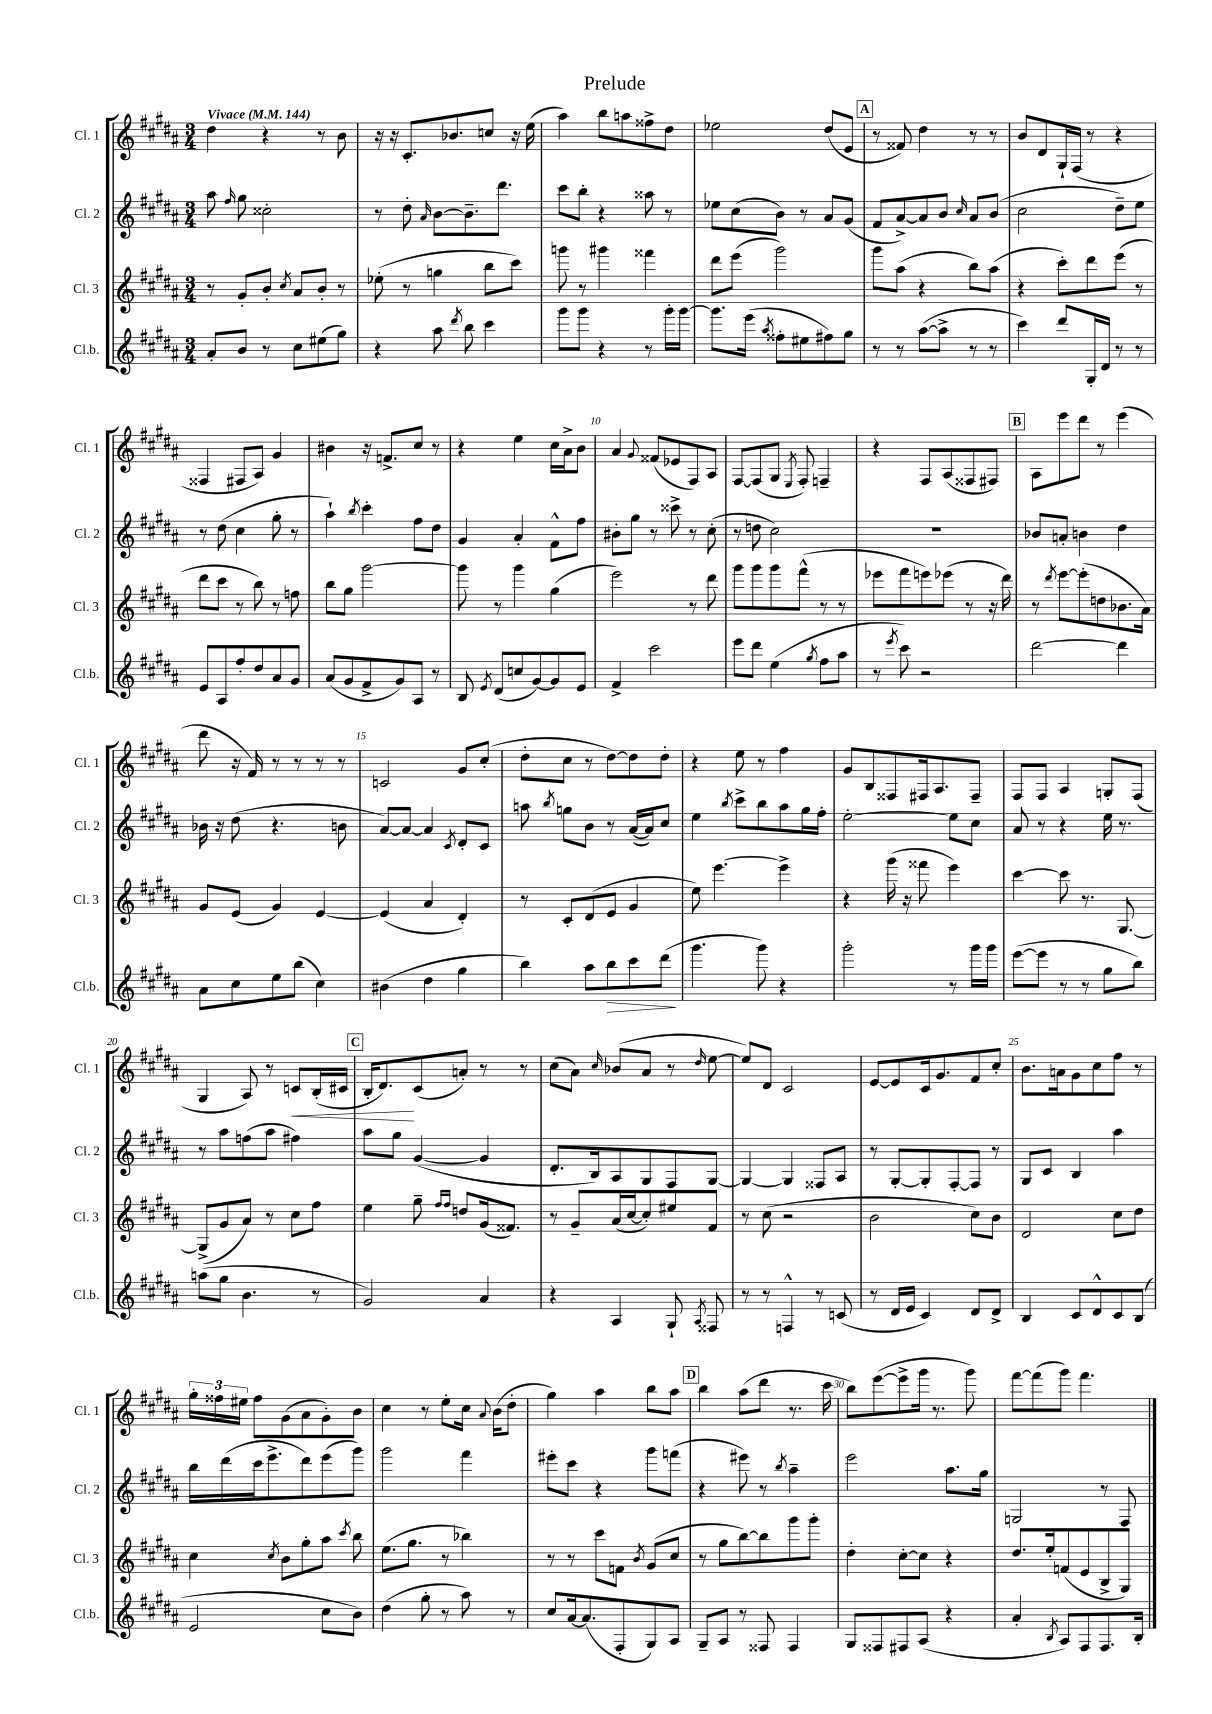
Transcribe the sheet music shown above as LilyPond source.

\header { title = "Prelude" }
<<
\new StaffGroup <<
\new Staff = "s0" \with { instrumentName = "Cl. 1" shortInstrumentName = "Cl. 1" } {
    \clef treble \key b \major \numericTimeSignature \time 3/4 \tempo "Vivace" 4 = 144
    \autoBeamOff dis''4 r4 r8 b'8 |
    r16 r16 cis'8.[-. bes'8. c''8] r16 e''16( |
    ais''4) b''8[ a''8 fisis''8-> dis''8] |
    ees''2 dis''8[( e'8] |
    \mark \markup { \box "A" } r8 fisis'8) dis''4 r8 r8 |
    b'8[ dis'8 gis16-! fis16]( r8 r4 |
    fisis4 fis8[ ais8]) gis'4 |
    bis'4 r16 f'8.[-> cis''8] r8 |
    r4 e''4 cis''16[ ais'16-> b'8] |
    ais'4 \appoggiatura { gis'8 } fisis'8[( ees'8 fis8) ais8] |
    fis8[~ fis8( gis8] \acciaccatura { e8 } fis8-.) f4-- |
    r4 fis8[ ais8( fisis8 fis8]) |
    \mark \markup { \box "B" } ais8[ e'''8 dis'''8] r8 e'''4( |
    dis'''8 r16 fis'16) r8 r8 r8 r8 |
    c'2 gis'8[ cis''8]-.( |
    dis''8[-. cis''8] r8 dis''8[~) dis''8 dis''8]-. |
    r4 e''8 r8 fis''4 |
    gis'8[ b8 fisis8 fis16 ais8. fis8]-- |
    fis8[ fis8] ais4 g8[-. fis8]( |
    gis4 ais8) r8 c'8[\< b16-.( cis'16] |
    \mark \markup { \box "C" } b16[-. dis'8.\!) cis'8( a'8]-.) r8 r8 |
    cis''8[( ais'8]) \grace { cis''16 } bes'8[( ais'8] r8 \grace { dis''16 } e''8~ |
    e''8[) dis'8] cis'2 |
    e'8[~ e'8 cis'16 gis'8. fis'8 cis''8]-. |
    b'8.[ a'16 gis'8 cis''8 fis''8] r8 |
    \tuplet 3/2 { gis''16[-. fisis''16 eis''16] } fisis''8[ gis'8( ais'8 gis'8-.) b'8] |
    cis''4 r8 e''8[-. cis''16] \appoggiatura { ais'8 } b'16[( dis''8]-. |
    gis''4) ais''4 b''8[ ais''8] |
    \mark \markup { \box "D" } b''4 ais''8[( dis'''8] r8. cis'''16 |
    b''8[) e'''8~( e'''8-> gis'''16] r8. gis'''8) |
    fis'''8[~ fis'''8( gis'''8]) fis'''4. \bar "|." |
}
\new Staff = "s1" \with { instrumentName = "Cl. 2" shortInstrumentName = "Cl. 2" } {
    \clef treble \key b \major \numericTimeSignature \time 3/4
    \autoBeamOff ais''8 \grace { fis''16 } gis''8 cisis''2-. |
    r8 dis''8-. \grace { ais'16 } b'8[~ b'8.-- dis'''8.] |
    cis'''8[ b''8]-. r4 aisis''8 r8 |
    ees''8[ cis''8( b'8]) r8 ais'8[ gis'8]( |
    \mark \markup { \box "A" } fis'8[ ais'8~->) ais'8 b'8] \grace { cis''16 } ais'8[ b'8]( |
    cis''2 dis''8[--) e''8] |
    r8 dis''8( cis''4 gis''8-. r8 |
    ais''4-!) \acciaccatura { b''8 } cis'''4-. fis''8[ dis''8] |
    gis'4 ais'4-. fis'8[-^ fis''8] |
    bis'8[-. gis''8] r8 cisis'''8-> r8 cis''8-.( |
    r8 d''8 cis''2) |
    R2. |
    \mark \markup { \box "B" } bes'8[ a'8]-. b'4 dis''4 |
    bes'16 r16 dis''8( r4. b'8 |
    ais'8[~) ais'8]~ ais'4 \acciaccatura { cis'8 } dis'8[-. cis'8] |
    a''8 \acciaccatura { b''8 } g''8[ b'8] r8 ais'16[~( ais'16) cis''8] |
    e''4 \acciaccatura { b''8 } cis'''8[-> b''8 ais''8 gis''16 fis''16]-. |
    e''2~-. e''8[ cis''8] |
    ais'8 r8 r4 e''16 r8. |
    r8 ais''8[ f''8( ais''8] fis''4) |
    \mark \markup { \box "C" } ais''8[ gis''8] gis'4~( gis'4 |
    dis'8.[-. b16) ais8 gis8 fis8 gis8]~ |
    gis4~ gis4 fisis8[ ais8] |
    r8 gis8[~-. gis8-. fis8~-. fis8] r8 |
    gis8[ cis'8] b4 ais''4 |
    b''16[ dis'''16( cis'''16 e'''8.-> dis'''8) e'''8( gis'''8]) |
    gis'''2 fis'''4 |
    eis'''8[-. cis'''8] r4 gis'''8[ f'''8]( |
    \mark \markup { \box "D" } r4 eis'''8) r8 \acciaccatura { b''8 } ais''4-- |
    e'''2 ais''8.[ gis''16] |
    g2 r8 fis8 \bar "|." |
}
\new Staff = "s2" \with { instrumentName = "Cl. 3" shortInstrumentName = "Cl. 3" } {
    \clef treble \key b \major \numericTimeSignature \time 3/4
    \autoBeamOff r8 gis'8[-. b'8]-. \acciaccatura { cis''8 } ais'8[ b'8]-. r8 |
    ees''8-.( r8 g''4 b''8[ cis'''8]) |
    g'''8 r8 gis'''4 fisis'''4 |
    dis'''8[ e'''8]( gis'''2) |
    \mark \markup { \box "A" } gis'''8[ ais''8]( r4 b''8[) ais''8]( |
    r4 cis'''8[-.) dis'''8 e'''8]( r8 |
    dis'''8[ cis'''8] r8 b''8) r8 f''8 |
    b''8[ gis''8] gis'''2~ |
    gis'''8 r8 gis'''4 gis''4( |
    e'''2) r8 dis'''8 |
    gis'''8[ gis'''8 gis'''8 fis'''8]-^( r8 r8 |
    ees'''8[ fis'''8 e'''8) ees'''8]( r8 r16 dis'''16) |
    \mark \markup { \box "B" } r8 \acciaccatura { dis'''8 } e'''8[~ e'''8-.( d''8 bes'8. ais'16]) |
    gis'8[ e'8]( gis'4) e'4~ |
    e'4( ais'4 dis'4-.) |
    r8 cis'8[-. dis'8( e'8] gis'4 |
    e''8) e'''4.~ e'''4-> |
    r4 gis'''16( r16 fisis'''8 e'''4) |
    cis'''4~ cis'''8 r8. gis8.~ |
    gis8[->( gis'8 ais'8]) r8 cis''8[ fis''8] |
    \mark \markup { \box "C" } e''4 gis''8-- \grace { fis''16[ fis''16] } d''8[ gis'16( fisis'8.]) |
    r8 gis'8[-- ais'16( cis''16~ cis''8-.) eis''8 fis'8] |
    r8 cis''8( r2 |
    b'2 cis''8[) b'8] |
    dis'2 cis''8[ dis''8] |
    cis''4 \acciaccatura { cis''8 } b'8[ gis''8-. ais''8] \acciaccatura { cis'''8 } b''8 |
    e''8.[( gis''8.] r8 bes''4) |
    r8 r8 cis'''8[ f'8] \acciaccatura { b'8 } gis'8[( cis''8] |
    \mark \markup { \box "D" } r8 gis''8[ b''8~) b''8 gis'''8 gis'''8]-. |
    dis''4-. cis''8[~-. cis''8] r4 |
    dis''8.[ e''16-. f'8( e'8 b8-> gis8]) \bar "|." |
}
\new Staff = "s3" \with { instrumentName = "Cl.b." shortInstrumentName = "Cl.b." } {
    \clef treble \key b \major \numericTimeSignature \time 3/4
    \autoBeamOff ais'8[-. b'8] r8 cis''8[ eis''8( gis''8]) |
    r4 ais''8 \acciaccatura { dis'''8 } b''8 cis'''4 |
    gis'''8[ gis'''8] r4 r8 gis'''16[-. gis'''16]~ |
    gis'''8.[ e'''16]( \acciaccatura { ais''8 } fisis''8[-. eis''8 fis''8) gis''8] |
    \mark \markup { \box "A" } r8 r8 ais''8[~( ais''8]-> r8 r8 |
    cis'''4) dis'''8[ gis16-. dis'16] r8 r8 |
    e'8[ ais8 fis''8-. dis''8 ais'8 gis'8] |
    ais'8[( gis'8 fis'8-> gis'8) ais8] r8 |
    b8 \acciaccatura { e'8 } dis'8[( c''8 gis'8~) gis'8 e'8] |
    fis'4-> cis'''2 |
    e'''8[ dis'''8] e''4( \acciaccatura { gis''8 } fis''8[ ais''8] |
    r8 \acciaccatura { e'''8 } cis'''8) r2 |
    \mark \markup { \box "B" } dis'''2~ dis'''4 |
    ais'8[ cis''8 e''8 b''8]( cis''4) |
    bis'4( dis''4 gis''4 |
    b''4) ais''8[ b''8\> cis'''8 dis'''8]\!( |
    gis'''4. gis'''8) r4 |
    gis'''2-. r8 gis'''16[ gis'''16] |
    e'''8[~( e'''8] r8 r8 gis''8[ b''8]) |
    a''8[( gis''8] b'4. r8 |
    \mark \markup { \box "C" } gis'2) ais'4 |
    r4 ais4 gis8-! \acciaccatura { ais8 } fisis8 |
    r8 r8 f4-^ r8 c'8( |
    r8 dis'16[ e'16] cis'4) dis'8[ dis'8]-> |
    b4 cis'8[ dis'8-^ cis'8 b8]( |
    e'2 cis''8[ b'8]) |
    dis''4( gis''8-. r8 ais''8) r8 |
    cis''8[ ais'16~ ais'8.( fis8-. gis8) ais8] |
    \mark \markup { \box "D" } gis8[-- ais8] r8 fisis8 fisis4 |
    gis8[ fisis8 fis8 ais8]( r4 |
    ais'4-. \acciaccatura { b8 } ais8[) fis8 fis8. b16]-. \bar "|." |
}
>>
>>
\layout { \context { \Score \override BarNumber.break-visibility = ##(#f #t #t) barNumberVisibility = #(every-nth-bar-number-visible 5) } }
